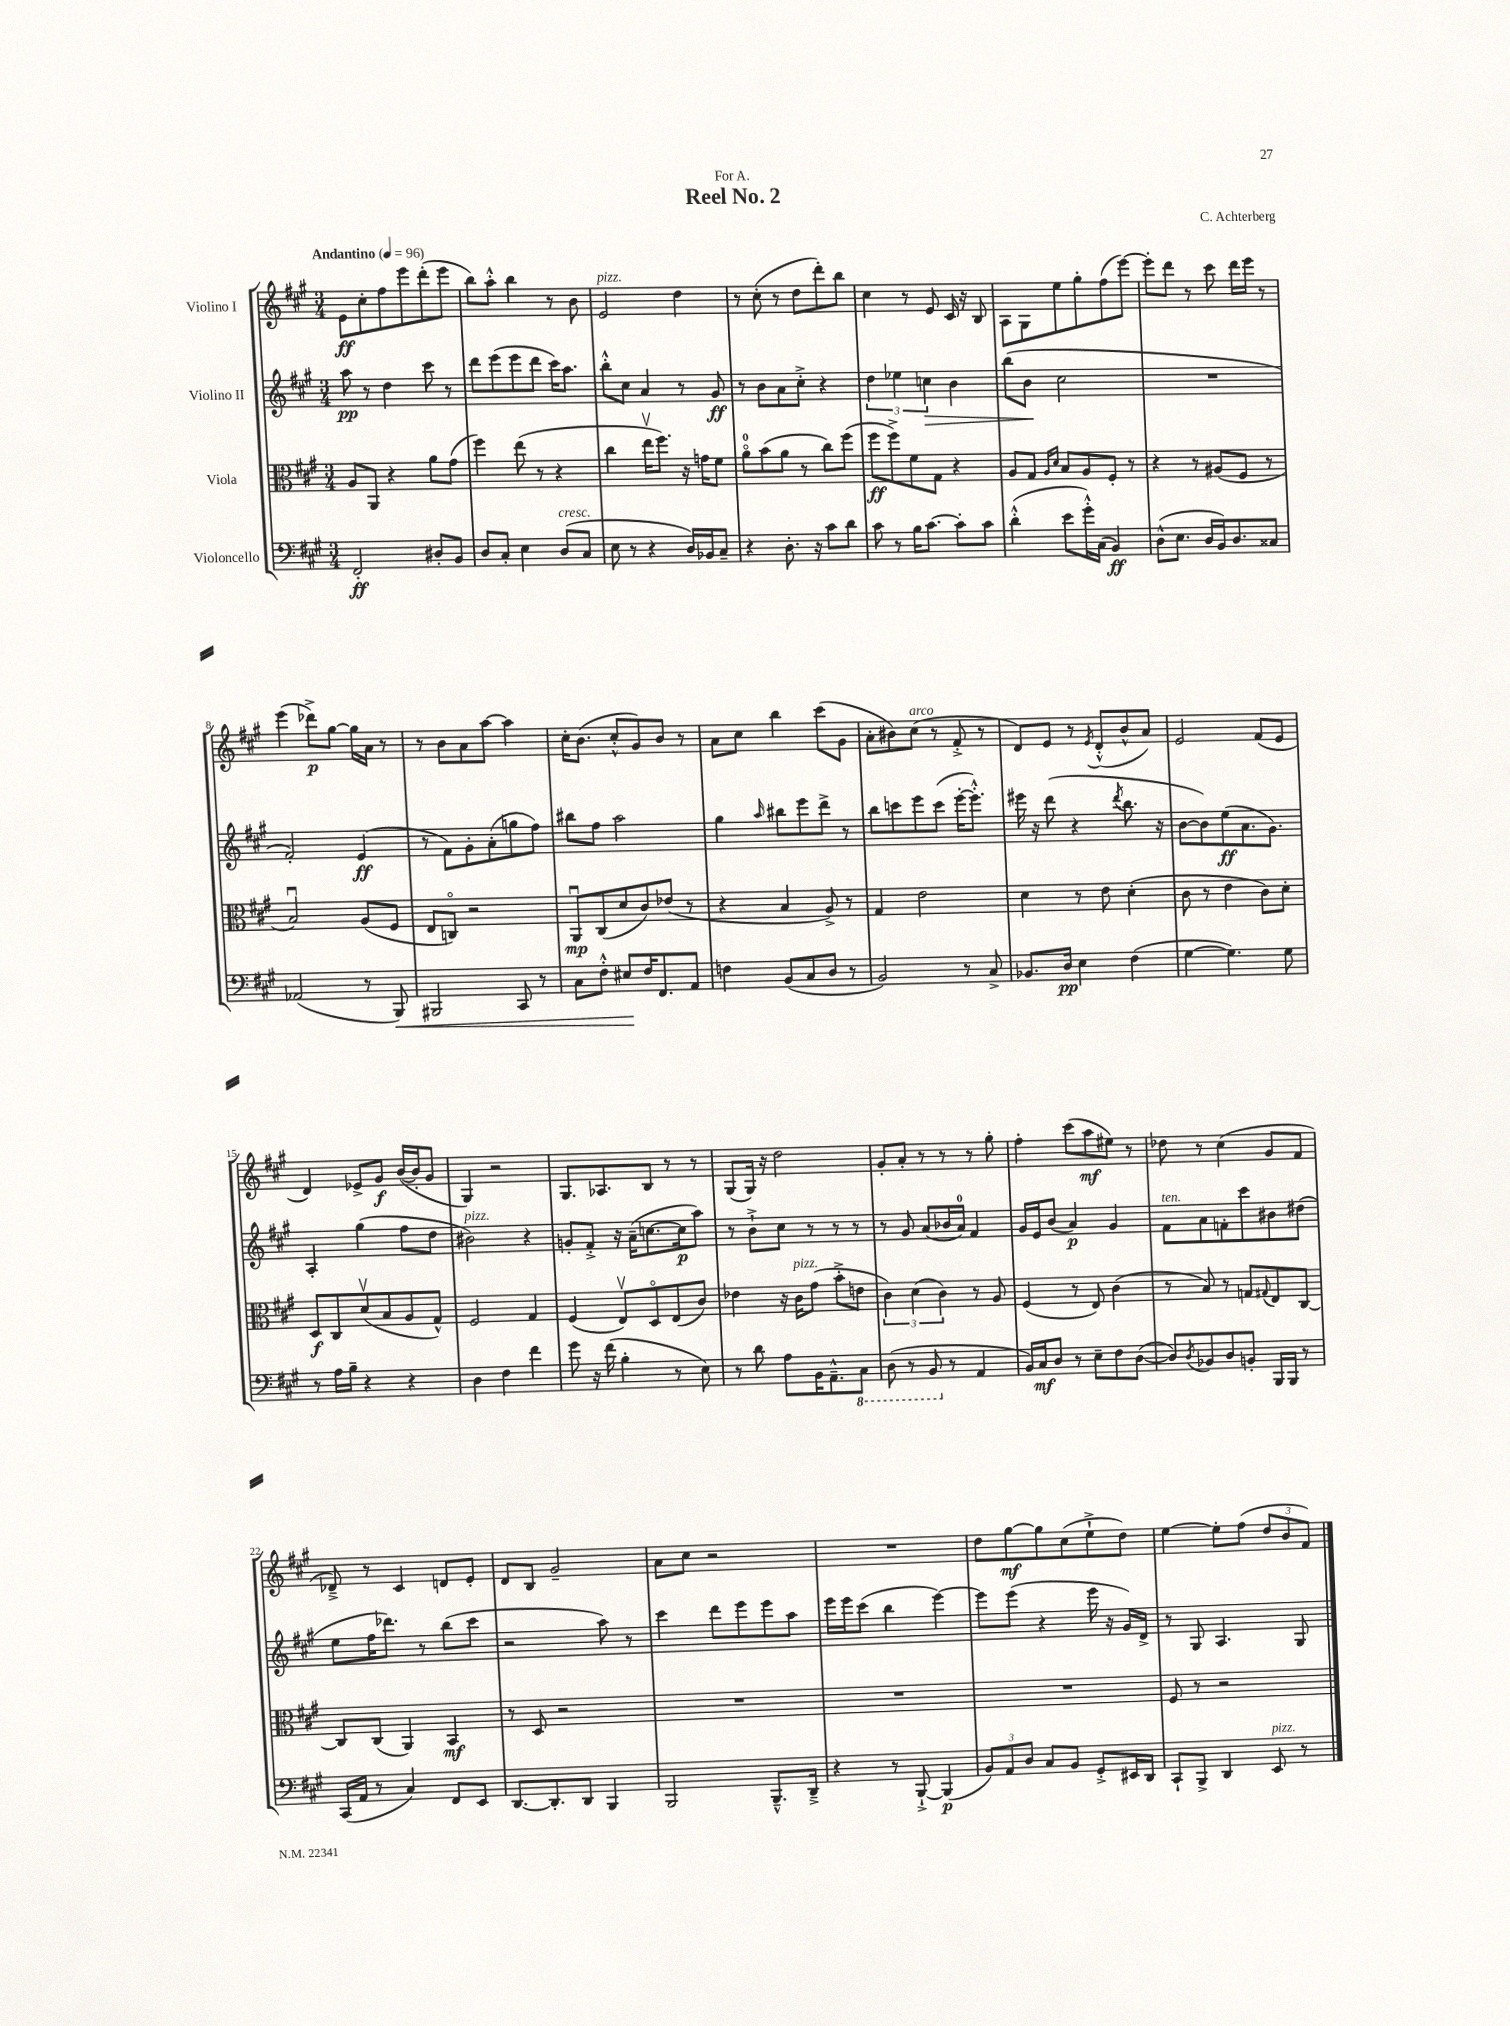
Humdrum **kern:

**kern	**kern	**kern	**kern
*staff4	*staff3	*staff2	*staff1
*clefF4	*clefC3	*clefG2	*clefG2
*k[f#c#g#]	*k[f#c#g#]	*k[f#c#g#]	*k[f#c#g#]
*M3/4	*M3/4	*M3/4	*M3/4
*MM96	*MM96	*MM96	*MM96
2FF#'	8A	8aa	8e
.	8AA	8r	8cc#'
.	4r	4dd	8ff#
.	.	.	8eee
8D#'	8a	8ccc#	(8ddd'
8BB	(8g#	8r	8eee
=	=	=	=
8D	4ff#)	8ddd	8bb)
8C#'	.	(8eee	8aa'^^
4E	(8ee	8eee	4bb
.	8r	8ddd	.
(8D	4r	16ccc#)	8r
.	.	8.aa	.
8C#	.	.	8b
=	=	=	=
8E	4cc#	8bb'^^	2e
8r	.	8cc#	.
4r	16eev	4a	.
.	8.ff#)	.	.
16D)	16r	8r	4dd
16BB-	16g	.	.
8C#~	8f#	8g#	.
=	=	=	=
4r	8ao	8r	8r
.	(8b	8b	(8cc#'
8.D'	8a	8a	8r
.	8r	8cc#'^	8dd
16r	.	.	.
8c#	8cc#)	4r	8ddd')
8d	(8ff#	.	8bb
=	=	=	=
8c#	8ff#	6dd	4cc#
8r	8ff#^)	.	.
.	.	6ee-	.
16B	8f#	.	8r
[8.c#	.	.	.
.	.	6cc	.
.	8G#	.	8e
8c#']	4r	4b	16c#
.	.	.	16r
8c#	.	.	8B
=	=	=	=
(4d'^^	8A	(8bb	8A
.	8G#	8b	8G#
.	16qqA	.	.
.	16qqd	.	.
8e	8B	2cc#	8ee
16g#'^^)	8A	.	8gg#'
(16C#	.	.	.
4BB)	8F#'	.	(8ff#
.	8r	.	[8eee)
=	=	=	=
(8D^^	4r	2.r	8eee']
8.E	.	.	8ddd
.	8r	.	8r
16D	.	.	.
16BB)	(8A#	.	8ccc#
8.D	.	.	.
.	8F#	.	16ddd
.	.	.	16eee
8C##	8r	.	8r
=	=	=	=
(2AA-	2Bu)	2f#')	(4eee
.	.	.	8ddd-^)
.	.	.	[8gg#
8r	(8A	(4e	16gg#]
.	.	.	16a
8BBB)	8F#	.	8r
=	=	=	=
2BBB#	8E	8r	8r
.	8Co)	8f#)	8b
.	2r	8g#'	8a
.	.	(8a'	[8aa
8CC#	.	8gg	4aa]
8r	.	8ff#)	.
=	=	=	=
8C#	8AAu	8bb#	16cc#'
.	.	.	(8.b
8F#'^^	(8C#	8ff#	.
8E#	8d	2aa	8cc#'^^
16F#	8c#)	.	8g#)
8.FF#	.	.	.
.	(8e-	.	8b
8AA	8r	.	8r
=	=	=	=
4F	4r	4gg#	8a
.	.	.	8cc#
.	.	16qqaa	.
(8BB	4B	8bb#	4bb
8C#	.	8eee	.
8D	8A^)	8ddd^	(8ccc#
8r	8r	8r	8g#
=	=	=	=
2BB)	4G#	8bb	8a'
.	.	8ccc	8b#)
.	2e	8eee	(8cc#
.	.	(8ccc	8r
8r	.	[16eee'	8f#'^
.	.	8.eee'^^])	.
8C#^	.	.	8r
=	=	=	=
8.BB-	4d	16eee#	8d)
.	.	16r	.
.	.	(8ddd	8e
16D	.	.	.
4E	8r	4r	8r
.	.	.	8qe
.	8e	.	(8d'^^
.	.	8qddd	.
(4F#	(4d'	8.bb	8b^^
.	.	.	8a)
.	.	16r	.
=	=	=	=
[4G#	8c#	[8b	2e
.	8r	8b])	.
4.G#])	4e	(8ee	.
.	.	8.a	.
.	8c#)	.	(8f#
.	.	8.g#)	.
8G#	8d'	.	8e
=	=	=	=
8r	8D	4A'	4d)
16A	8C#	.	.
16B~	.	.	.
4r	(8dv	(4gg#	8e-^
.	8B	.	8g#
4r	8A	8ff#	([16b
.	.	.	16b']
.	8G#^^)	8dd	8g#
=	=	=	=
4D	2F#	2b#)	4G#)
4F#	.	.	2r
4f#	4G#	4r	.
=	=	=	=
8g#	(4F#	8g'	8.G#
16r	.	8f#'^	.
(16f#	.	.	8.A-
4B'	8Ev)	16r	.
.	.	(16a~	.
.	8Do	[8.cc	8B
8r	(8E	.	8r
.	.	16cc]	.
8E)	8c#)	8aa)	8r
=	=	=	=
8r	4e-	8r	(8G#
8d	.	8b`^	16G#)
.	.	.	16r
8A	16r	8cc#	2dd
.	16c#	.	.
16BB	(8g#	8r	.
8.AA~^^	.	.	.
.	8b'^	8r	.
8CC#	8e	8r	.
=	=	=	=
(8DD	6c#)	8r	8g#'
8r	.	8g#	8a'
.	(6d	.	.
8BBB	.	(8a	8r
.	6c#)	.	.
8r	.	16b-	8r
.	.	16a)	.
4AA	8r	4f#	8r
.	8A	.	8gg#'
=	=	=	=
16BB)	(4F#	16g#	4ff#'
16C#	.	16e	.
8D	.	(8b	.
8r	8r	4a)	(8ccc#
8E~	8E)	.	8aa
8F#	(4c#	4g#	8ee#)
([8D	.	.	8r
=	=	=	=
8D])	8r	8f#	8dd-
8qD	.	.	.
8BB-	8B)	8a	8r
8D	8r	8f'	(4cc#
8BB'	8G	8ccc#	.
.	8qqG#	.	.
16BBB	8E	8b#	8g#
16BBB	.	.	.
8r	[8C#	(8dd#	8f#
=	=	=	=
(16CC#	8C#]	8ee	8d-~^)
16AA	.	.	.
8r	(8C#	16ff#	8r
.	.	8.ddd-)	.
4C#)	4AA)	.	4c#
.	.	8r	.
8FF#	4BB	(8bb	8d
8EE	.	8ccc#	8e'
=	=	=	=
[8.DD	8r	2r	8d
.	8D	.	8B
8.DD']	.	.	.
.	2r	.	2g#~
8DD	.	.	.
4BBB	.	8aa)	.
.	.	8r	.
=	=	=	=
2BBB	2.r	4ccc#	8a
.	.	.	8cc#
.	.	8ddd	2r
.	.	8eee	.
8.BBB~^^	.	8eee	.
.	.	8aa	.
16DD~^	.	.	.
=	=	=	=
4r	2.r	16eee	2.r
.	.	16eee	.
.	.	(8ccc#	.
8r	.	4bb	.
[8BBB`^	.	.	.
(4BBB]	.	[4eee)	.
=	=	=	=
12BB)	2.r	8eee]	8dd
12AA	.	.	.
.	.	(8eee	[8gg#
12D	.	.	.
8C#	.	4r	8gg#]
8BB	.	.	(8cc#
8GG#'^	.	16eee	8ee`^
.	.	16r	.
16EE#	.	16g#)	8dd)
16DD	.	16d^	.
=	=	=	=
8CC#`	8F#	8r	[4ee
8BBB^	8r	8G#	.
4DD	2r	4.A	8ee']
.	.	.	(8ff#
8EE	.	.	12dd
.	.	.	12b
8r	.	8G#	.
.	.	.	12f#)
==	==	==	==
*-	*-	*-	*-
